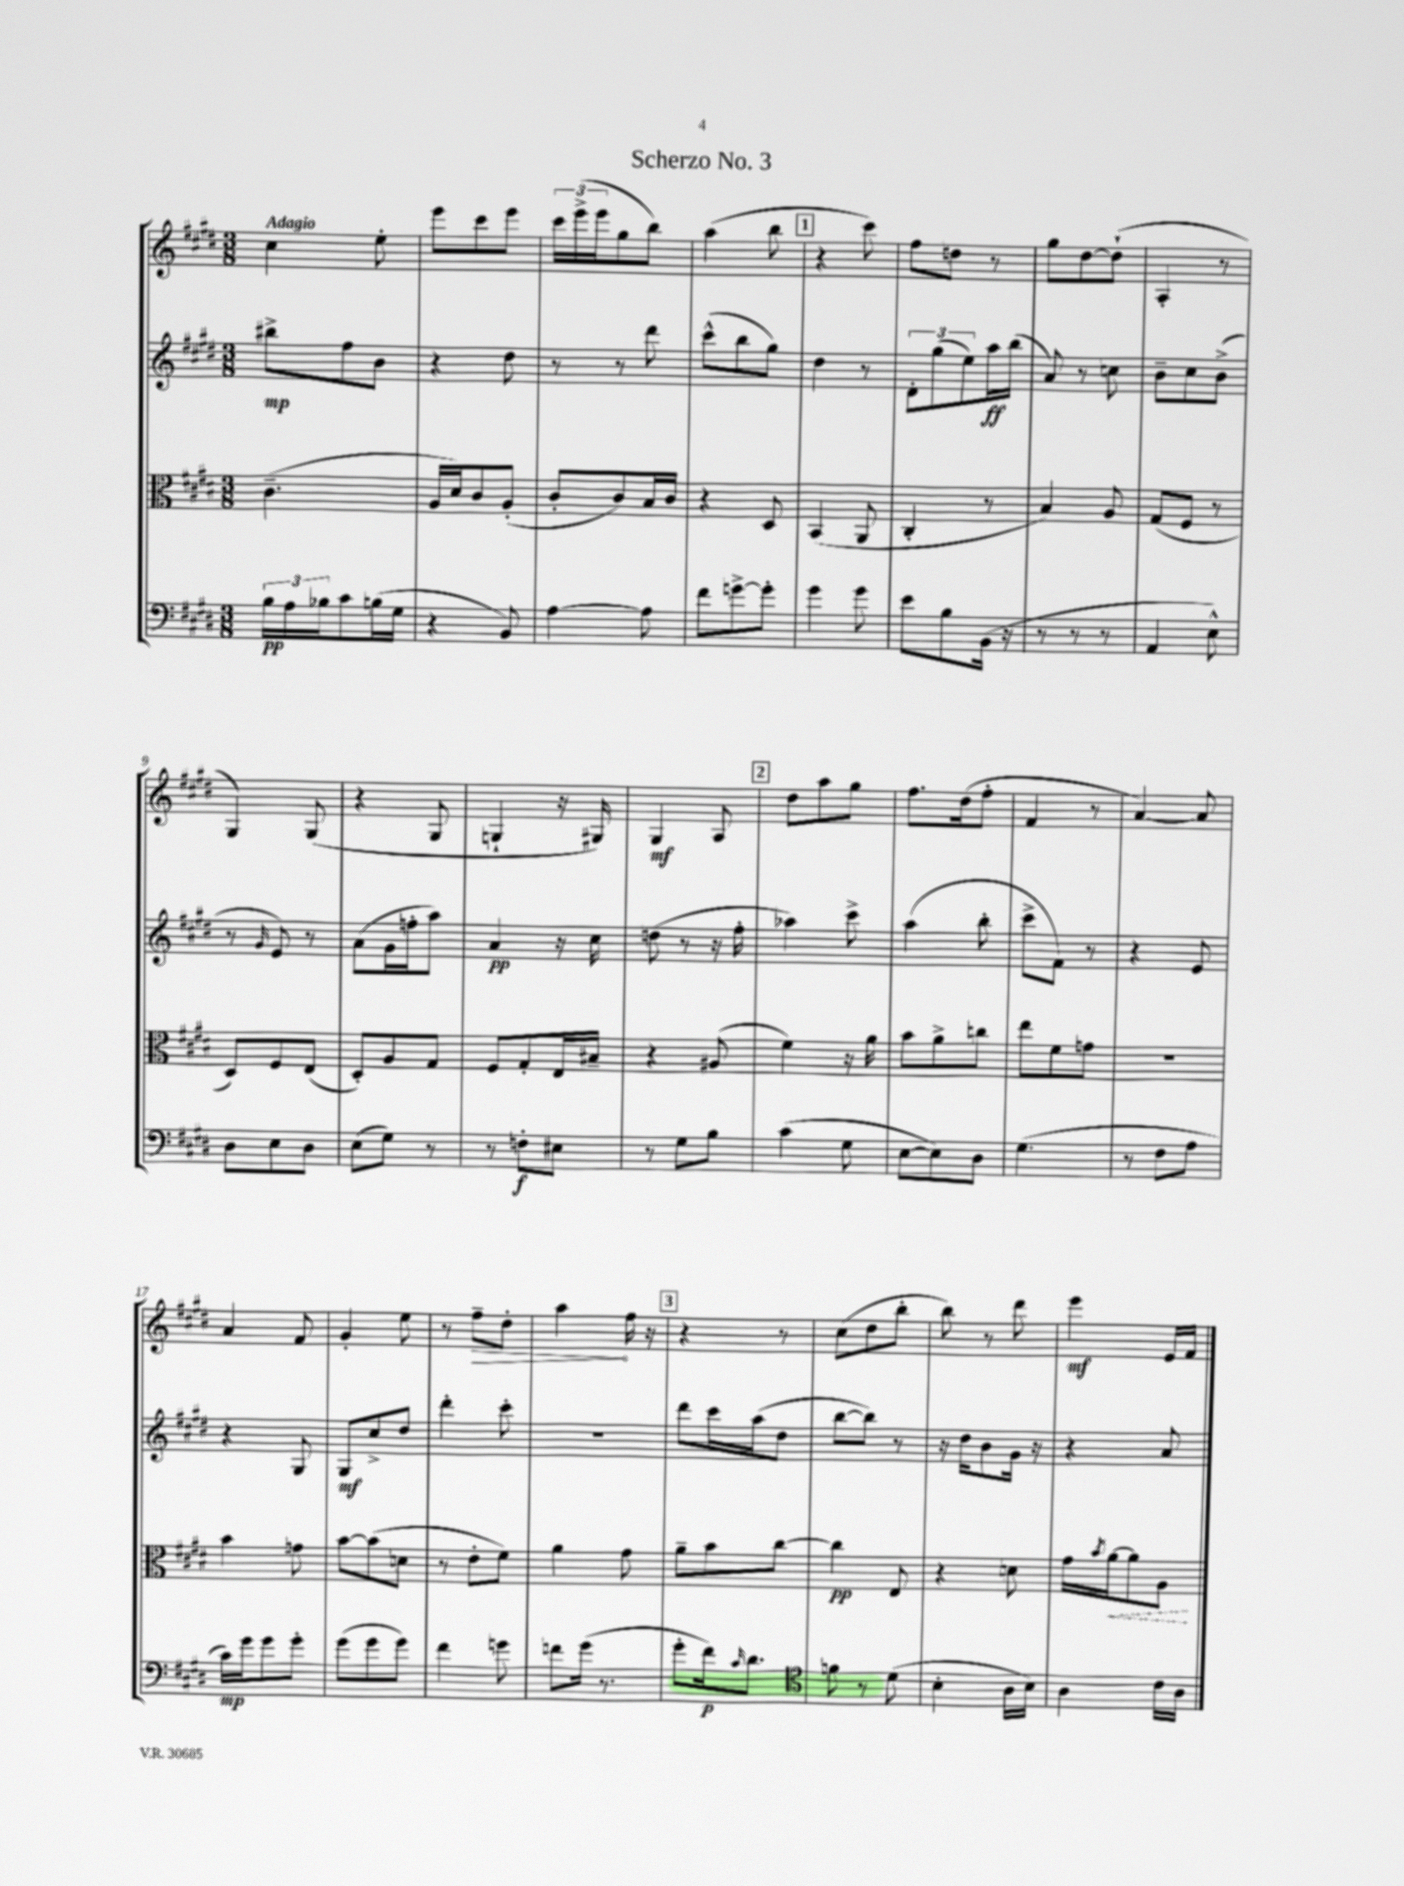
\header { title = "Scherzo No. 3" }
<<
\new StaffGroup <<
\new Staff = "s0" {
    \clef treble \key e \major \numericTimeSignature \time 3/8 \tempo "Adagio"
    cis''4 e''8-. |
    e'''8 cis'''8 e'''8 |
    \tuplet 3/2 { cis'''16 e'''16->( e'''16 } gis''8 b''8) |
    a''4( b''8 |
    \mark \markup { \box "1" } r4 cis'''8) |
    fis''8 d''8 r8 |
    gis''8 dis''8~ dis''8-!( |
    a4-. r8 |
    gis4) gis8( |
    r4 gis8 |
    g4-! r16 gis16) |
    gis4\mf a8 |
    \mark \markup { \box "2" } dis''8 a''8 gis''8 |
    fis''8. dis''16( fis''8-. |
    fis'4 r8 |
    a'4~) a'8 |
    a'4 fis'8 |
    gis'4-. e''8 |
    r8 \once \override Hairpin.circled-tip = ##t fis''8--\> dis''8-. |
    a''4\! fis''16 r16 |
    \mark \markup { \box "3" } r4 r8 |
    cis''8( dis''8 b''8-. |
    b''8) r8 dis'''8 |
    e'''4\mf e'16 fis'16 \bar "|." |
}
\new Staff = "s1" {
    \clef treble \key e \major \numericTimeSignature \time 3/8
    bis''8->\mp fis''8 b'8 |
    r4 dis''8 |
    r8 r8 dis'''8 |
    cis'''8-^( b''8 gis''8) |
    \mark \markup { \box "1" } dis''4 r8 |
    \tuplet 3/2 { dis'8-. gis''8( e''8) } a''16\ff b''16( |
    a'8) r8 c''8 |
    b'8-- cis''8 b'8->( |
    r8 \grace { gis'16 } e'8) r8 |
    a'8( gis'16 f''16-. a''8) |
    a'4\pp r16 cis''16 |
    d''8( r8 r16 fis''16-. |
    \mark \markup { \box "2" } aes''4) cis'''8-> |
    a''4( b''8-. |
    cis'''8-> fis'8) r8 |
    r4 e'8 |
    r4 gis8 |
    gis8\mf cis''8-> dis''8 |
    dis'''4-. cis'''8-. |
    R4. |
    \mark \markup { \box "3" } dis'''8 cis'''16 a''16( dis''8 |
    b''8~ b''8) r8 |
    r16 dis''16 b'8 gis'16 r16 |
    r4 a'8 \bar "|." |
}
\new Staff = "s2" {
    \clef alto \key e \major \numericTimeSignature \time 3/8
    cis'4.--( |
    a16 dis'16) cis'8 a8-.( |
    cis'8-. cis'8) b16 cis'16 |
    r4 dis8 |
    \mark \markup { \box "1" } b,4( a,8 |
    cis4-. r8 |
    b4) a8 |
    gis8( fis8 r8 |
    dis8) fis8 e8( |
    dis8-.) a8 gis8 |
    fis8 gis8-. e16 bis16-- |
    r4 ais8( |
    \mark \markup { \box "2" } fis'4) r16 a'16 |
    b'8 a'8-> c''8 |
    e''8 fis'8 g'8 |
    R4. |
    b'4 g'8 |
    b'8~ b'8( d'8 |
    r8 e'8-. fis'8) |
    a'4 gis'8 |
    \mark \markup { \box "3" } a'8-- b'8 cis''8~ |
    cis''4\pp e8 |
    r4 d'8 |
    gis'16 \acciaccatura { b'8 } \once \override Hairpin.style = #'dashed-line a'16~\< a'8 a8\! \bar "|." |
}
\new Staff = "s3" {
    \clef bass \key e \major \numericTimeSignature \time 3/8
    \tuplet 3/2 { b16\pp a16 bes16 } cis'8 b16( gis16 |
    r4 b,8) |
    a4~ a8 |
    fis'8 g'8~-> g'8-. |
    \mark \markup { \box "1" } gis'4 gis'8 |
    e'8 b8 b,16( r16 |
    r8 r8 r8 |
    a,4 e8-^) |
    dis8 e8 dis8 |
    e8( gis8) r8 |
    r8 f8-.\f eis8 |
    r8 gis8 b8 |
    \mark \markup { \box "2" } cis'4( gis8 |
    e8~ e8) dis8 |
    gis4.( |
    r8 fis8 a8 |
    cis'16\mp) gis'16 gis'8 gis'8-. |
    gis'8( gis'8 gis'8) |
    fis'4 g'8 |
    f'8 gis'16( r8. |
    \mark \markup { \box "3" } gis'8-. fis'16\p) \grace { cis'16 } dis'8. |
    \clef tenor f'8 r8 dis'8( |
    b4-. a16 b16) |
    a4 cis'16 a16 \bar "|." |
}
>>
>>
